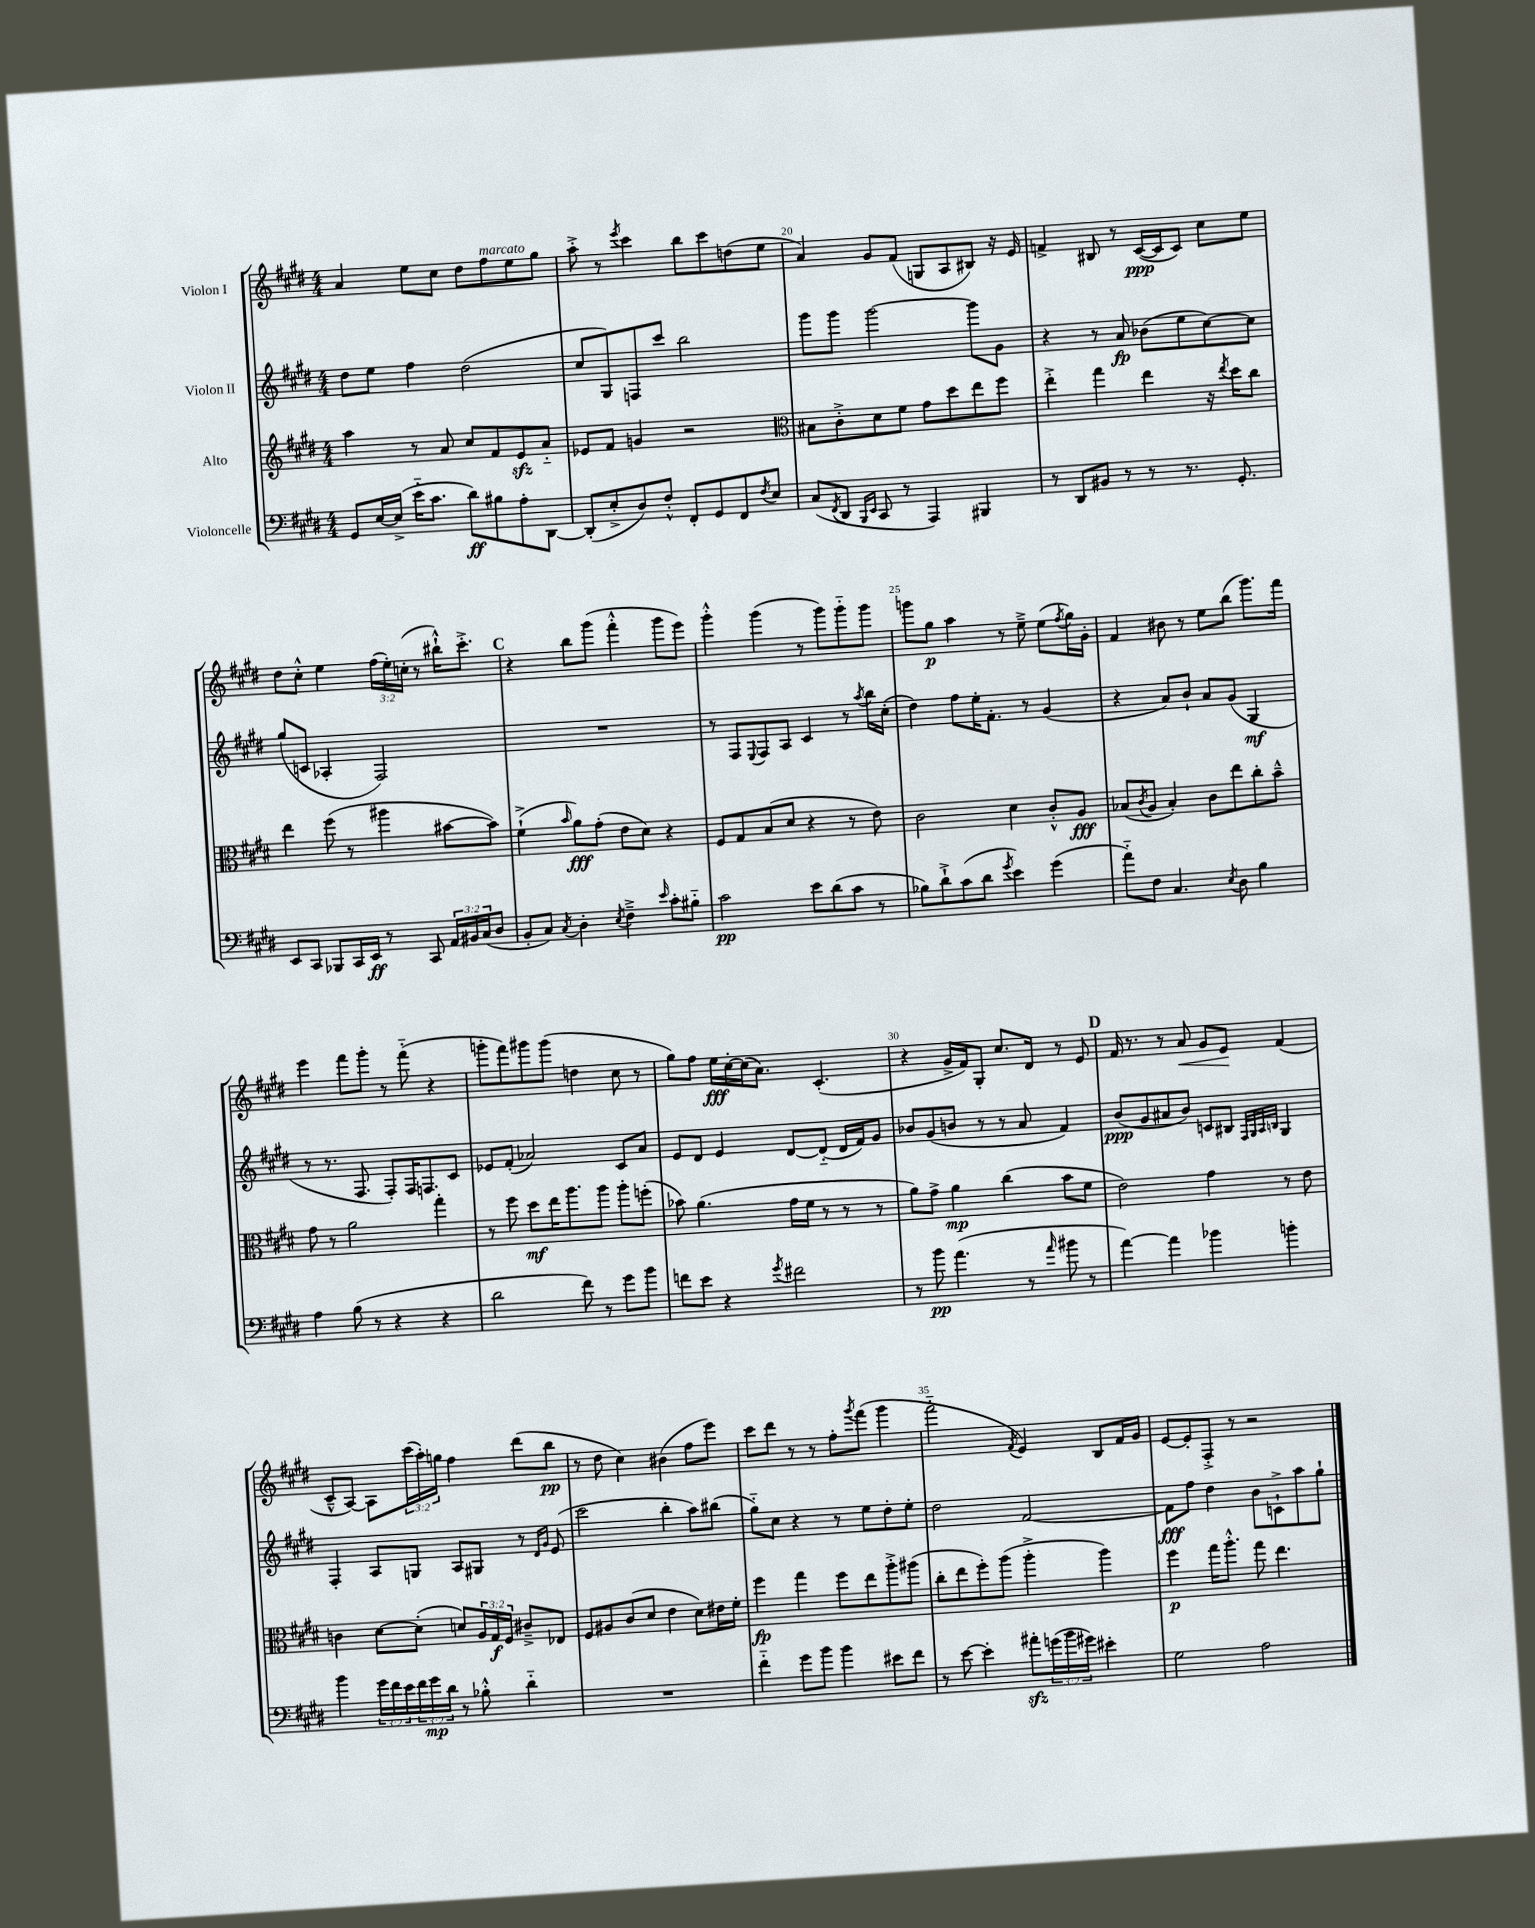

**kern	**dynam	**kern	**dynam	**kern	**dynam	**kern	**dynam
*part4	*part4	*part3	*part3	*part2	*part2	*part1	*part1
*staff4	*staff4	*staff3	*staff3	*staff2	*staff2	*staff1	*staff1
*I"Violoncelle	*	*I"Alto	*	*I"Violon II	*	*I"Violon I	*
*clefF4	*	*clefG2	*	*clefG2	*	*clefG2	*
*k[f#c#g#d#]	*	*k[f#c#g#d#]	*	*k[f#c#g#d#]	*	*k[f#c#g#d#]	*
*M4/4	*	*M4/4	*	*M4/4	*	*M4/4	*
=18	=18	=18	=18	=18	=18	=18	=18
8GG#/L	.	4aa\	.	8dd#\L	.	4a/	.
[16E/L	.	.	.	8ee\J	.	.	.
(16E^/JJ]	.	.	.	.	.	.	.
16e\KL	.	8r	.	4ff#\	.	8ee\L	.
8.c#\J	.	.	.	.	.	.	.
.	.	8a/	.	.	.	8cc#\J	.
8d#\L)	ff	8cc#/L	.	(2dd#\	.	8dd#\L	.
!	!	!	!	!	!	!LO:TX:a:i:t=marcato	!
8B#X\	.	8f#/	.	.	.	8ff#\	.
8A'\	.	8ezz/	.	.	.	8ee\	.
[8DD#\J	.	8a/J	.	.	.	8gg#\J	.
=19	=19	=19	=19	=19	=19	=19	=19
(8DD#'/L]	.	8e-X/L	.	8cc#/L	.	8aa'^\	.
8E'^/	.	8f#/J	.	8G#/)	.	8r	.
.	.	.	.	.	.	8qeee/	.
8D#/)	.	4gn/	.	8Fn/	.	4ccc#\	.
8F#'^^/J	.	.	.	8ccc#/J	.	.	.
8FF#'/L	.	2r	.	2bb\	.	8bb\L	.
8GG#/	.	.	.	.	.	8ccc#\	.
8FF#/	.	.	.	.	.	(8ddn\	.
8qF#/	.	.	.	.	.	.	.
8E/J	.	.	.	.	.	8ee\J	.
=20	=20	=20	=20	=20	=20	=20	=20
*	*	*clefC3	*	*	*	*	*
(8C#/L	.	8B#X\L	.	8ggg#\L	.	4a/)	.
8qFF#/	.	.	.	.	.	.	.
8DD#/J	.	8c#'^\	.	8ggg#\J	.	.	.
16qqBBB/LL	.	.	.	.	.	.	.
16qqEE/JJ	.	.	.	.	.	.	.
8CC#/	.	8d#\	.	[2ggg#\	.	8g#/L	.
8r	.	8f#\J	.	.	.	(8f#/J	.
4AAA/)	.	8g#\L	.	.	.	8Gn/L	.
.	.	8dd#\	.	.	.	8A/	.
4BBB#X/	.	8ee\	.	8ggg#\L]	.	8B#X/J)	.
.	.	8ff#\J	.	8g#\J	.	16r	.
.	.	.	.	.	.	16e/	.
=21	=21	=21	=21	=21	=21	=21	=21
8r	.	4ee'^\	.	4r	.	4fn^/	.
8DD#/L	.	.	.	.	.	.	.
8BB#X/J	.	4gg#\	.	8r	.	8B#X/	.
8r	.	.	.	8a/	fp	8r	.
8r	.	4ee\	.	(8b-X\L	.	([16c#/LL	ppp
.	.	.	.	.	.	16c#/J]	.
8.r	.	.	.	8ee\	.	8c#/J)	.
.	.	16r	.	[8cc#\)	.	8cc#\L	.
.	.	8qee/	.	.	.	.	.
8.GG#'/	.	16dd#\KL	.	.	.	.	.
.	.	8cc#\J	.	8cc#\J]	.	8ee\J	.
!!LO:LB:g=z
=22	=22	=22	=22	=22	=22	=22	=22
8EE/L	.	4ee\	.	(8gg#/L	.	8dd#\L	.
8CC#/J	.	.	.	8cn/J	.	8cc#'^^\J	.
8BBB-X/L	.	(8ff#\	.	4A-X'/	.	4ee\	.
16CC#/L	.	8r	.	.	.	.	.
16EE/JJ	ff	.	.	.	.	.	.
8r	.	4aa#X\	.	2F#/)	.	(24ff#\LL	.
.	.	.	.	.	.	24ee'\)	.
.	.	.	.	.	.	(24ccn'\JJ	.
8CC#/	.	.	.	.	.	8r	.
24AA/LL	.	[8b#X\L	.	.	.	16bb#X`^^\KL)	.
24BB#X/	.	.	.	.	.	.	.
.	.	.	.	.	.	8.ccc#'^\J	.
(24C#/J	.	.	.	.	.	.	.
8D#/J	.	8b#\J])	.	.	.	.	.
!!LO:REH:place=s1:t=C
=23	=23	=23	=23	=23	=23	=23	=23
8BB'/L	.	(4f#`^\	.	1r	.	4r	.
8C#/J)	.	.	.	.	.	.	.
8qC#/	.	16qqb/	.	.	.	.	.
4D#'\	.	8a\L)	fff	.	.	8bb\L	.
.	.	(8g#'\J	.	.	.	(8ggg#\J	.
8qE/	.	.	.	.	.	.	.
4F#~^\	.	8e\L	.	.	.	4fff#'^^\	.
.	.	8d#\J)	.	.	.	.	.
16qqe/	.	.	.	.	.	.	.
8c#'\L	.	4r	.	.	.	8ggg#\L	.
8B#X\J	.	.	.	.	.	8eee\J)	.
=24	=24	=24	=24	=24	=24	=24	=24
2c#\	pp	8F#/L	.	8r	.	4ggg#'^^\	.
.	.	8G#/	.	8F#/L	.	.	.
.	.	.	.	8qqE/	.	.	.
.	.	(8B/	.	8F#/	.	(4ggg#\	.
.	.	8d#/J	.	8A/J	.	.	.
8e\L	.	4r	.	4c#/	.	8r	.
(8d#\	.	.	.	.	.	8ggg#\L)	.
8c#\J	.	8r	.	8r	.	8ggg#\	.
.	.	.	.	8qaa/	.	.	.
8r	.	8e\)	.	16bb\LL	.	8ggg#\J	.
.	.	.	.	(16cc#'\JJ	.	.	.
=25	=25	=25	=25	=25	=25	=25	=25
8B-X\L)	.	2c#\	.	4dd#\)	.	8gggn\L	.
8d#`^\	.	.	.	.	.	8gg#\J	p
(8c#\	.	.	.	8ff#\L	.	4aa\	.
8d#\J	.	.	.	16ee'\K	.	.	.
.	.	.	.	8.f#'\J	.	.	.
8qg#/	.	.	.	.	.	.	.
4e\)	.	4d#\	.	.	.	8r	.
.	.	.	.	8r	.	8ee~^\	.
(4g#\	.	8c#'^^/L	.	(4g#/	.	(8ee\L	.
.	.	.	.	.	.	8qff#/	.
.	.	8A/J	fff	.	.	16gg#\L)	.
.	.	.	.	.	.	16g#'\JJ	.
=26	=26	=26	=26	=26	=26	=26	=26
8a\L)	.	(8B-X/L	.	4r	.	4f#/	.
.	.	8qc#/	.	.	.	.	.
8F#\J	.	8A/J	.	.	.	.	.
4.C#/	.	4B-'/)	.	8a/L)	.	8b#X\	.
.	.	.	.	8b`/J	.	8r	.
.	.	8c#\L	.	8a/L	.	8ee\L	.
8qE/	.	.	.	.	.	.	.
8D#\	.	8ee\	.	(8g#/J	.	(8bb\J	.
4B\	.	8cc#'\	.	4G#/	mf	8.ggg#\L)	.
.	.	8b~^^\J	.	.	.	.	.
.	.	.	.	.	.	16fff#\Jk	.
!!LO:LB:g=z
=27	=27	=27	=27	=27	=27	=27	=27
4A\	.	8g#\	.	8r	.	4eee\	.
.	.	8r	.	8.r	.	.	.
(8B\	.	2a\	.	.	.	8fff#\L	.
.	.	.	.	8.F#/	.	.	.
8r	.	.	.	.	.	8ggg#'\J	.
4r	.	.	.	8F#'/L)	.	8r	.
.	.	.	.	16F#/K	.	(8fff#\	.
.	.	.	.	8.Fn/	.	.	.
4r	.	4gg#'\	.	.	.	4r	.
.	.	.	.	8c#/J	.	.	.
=28	=28	=28	=28	=28	=28	=28	=28
2d#\	.	8r	.	8e-X/L	.	8gggn'\L	.
.	.	8ff#\	.	(8f#'/J	.	8fff#\)	.
.	.	8dd#\L	mf	2a-X/)	.	8ggg#X\	.
.	.	16ee\K	.	.	.	(8ggg#\J	.
.	.	8.aa\	.	.	.	.	.
8f#\)	.	.	.	.	.	4ddn\	.
8r	.	8aa\J	.	.	.	.	.
8g#\L	.	8aa'\L	.	8c#/L	.	8cc#\	.
8b\J	.	(8ffn'\J	.	8a-/J	.	8r	.
=29	=29	=29	=29	=29	=29	=29	=29
8fn\L	.	8b-X\)	.	8e/L	.	8gg#\L)	.
8e\J	.	(4.a\	.	8d#/J	.	8ff#\J	.
4r	.	.	.	4e/	.	16ee\LL	fff
.	.	.	.	.	.	[16cc#'\	.
.	.	.	.	.	.	(16cc#\J]	.
.	.	.	.	.	.	8.a\J)	.
8qg#/	.	.	.	.	.	.	.
2f#X\	.	16g#\LL	.	[8d#/L	.	.	.
.	.	16f#\JJ	.	.	.	.	.
.	.	8r	.	(8d#/J]	.	(4.c#'/	.
.	.	8r	.	16d#/LL	.	.	.
.	.	.	.	16f#/J)	.	.	.
.	.	8r	.	8g#/J	.	.	.
=30	=30	=30	=30	=30	=30	=30	=30
8r	.	8a\L)	.	8b-X/L	.	4r	.
8b\	pp	8g#^\J	.	(8g#/	.	.	.
(4.a\	.	4a\	mp	8bn/J	.	16g#^/LL	.
.	.	.	.	.	.	16f#/J)	.
.	.	.	.	8r	.	8G#'/J	.
.	.	(4cc#\	.	8r	.	8.cc#/L	.
8r	.	.	.	8a/	.	.	.
.	.	.	.	.	.	16d#/Jk	.
16qqa/	.	.	.	.	.	.	.
8b#X\	.	8b\L	.	4f#/)	.	8r	.
8r	.	8f#\J	.	.	.	8e/	.
!!LO:REH:place=s1:t=D
=31	=31	=31	=31	=31	=31	=31	=31
[4a\)	.	2e\)	.	(8b/L	ppp	16f#/	.
.	.	.	.	.	.	8.r	.
.	.	.	.	8g#/	.	.	.
4a\]	.	.	.	8a#X/	.	8r	.
!	!	!	!	!	!	!	!LO:HP:b
.	.	.	.	8b/J)	.	8a/	<
4b-X\	.	4g#\	.	8cn/L	.	8g#/L	.
.	.	.	.	8B#X/J	.	8e/J	.
.	.	.	.	32qqF#/LLL	.	.	.
.	.	.	.	32qqG#/	.	.	.
.	.	.	.	32qqA/	.	.	.
.	.	.	.	32qqBn/JJJ	.	.	.
4bn'\	.	8r	.	4G#/	.	(4f#/	[
.	.	8e\	.	.	.	.	.
!!LO:LB:g=z
=32	=32	=32	=32	=32	=32	=32	=32
4b\	.	4cn\	.	4F#'/	.	8c#~^^/L	.
.	.	.	.	.	.	[8A/J)	.
24g#\LL	.	[8d#\L	.	8A/L	.	8A\L]	.
24f#\	.	.	.	.	.	.	.
24e\	.	.	.	.	.	.	.
24f#\	.	(8d#'\J]	.	8Gn/J	.	(24ccc#\L	.
24g#\	mp	.	.	.	.	24aa'\)	.
24d#\JJ	.	.	.	.	.	24ggn\JJ	.
8r	.	8dn/L)	.	8A/L	.	4ff#\	.
8B-X'^^\	.	24A/L	.	8G#X/J	.	.	.
.	.	24G#/	f	.	.	.	.
.	.	24F#/JJ	.	.	.	.	.
4d#\	.	8c#X~^/L	.	8r	.	(8ddd#\L	.
.	.	.	.	16qqd#/LL	.	.	.
.	.	.	.	16qqg#/JJ	.	.	.
.	.	8E-X/J	.	(8e/	.	8bb\J	pp
=33	=33	=33	=33	=33	=33	=33	=33
1r	.	8F#/L	.	2ccc#\	.	8r	.
.	.	8A#X/	.	.	.	8dd#\	.
.	.	(8c#/	.	.	.	4cc#\)	.
.	.	8d#/J	.	.	.	.	.
.	.	4e\	.	4bb'\	.	(4b#X\	.
.	.	8d#\L)	.	8aa\L)	.	8ff#\L	.
.	.	16e#X\L	.	(8bb#X\J	.	8eee\J)	.
.	.	16f#'\JJ	.	.	.	.	.
=34	=34	=34	=34	=34	=34	=34	=34
4f#\	.	4ff#\	fp	8gg#\L)	.	8ccc#\L	.
.	.	.	.	8cc#\J	.	8ddd#\J	.
8g#\L	.	4gg#\	.	4r	.	8r	.
8b\J	.	.	.	.	.	8r	.
4b\	.	8ff#\L	.	8r	.	8ff#'\L	.
.	.	.	.	.	.	8qggg#/	.
.	.	8ee\	.	8ee\L	.	(8fff#\J	.
8e#X\L	.	8aa'^\	.	8dd#'\	.	4ggg#\	.
8f#\J	.	(8aa#X\J	.	8ee'\J	.	.	.
=35	=35	=35	=35	=35	=35	=35	=35
8r	.	8cc#'\L	.	2dd#\	.	2fff#\	.
[8e\	.	8ee\	.	.	.	.	.
4e'\]	.	8ff#'\)	.	.	.	.	.
.	.	(8aa\J	.	.	.	.	.
.	.	.	.	.	.	8qf#/	.
8a#Xzz'\L	.	4aa'^\	.	[2f#/	.	4e/)	.
(24gn\L	.	.	.	.	.	.	.
24b\	.	.	.	.	.	.	.
24g#X\JJ)	.	.	.	.	.	.	.
4e#X'\	.	4aa\)	.	.	.	8B/L	.
.	.	.	.	.	.	16f#/L	.
.	.	.	.	.	.	16g#/JJ	.
=36	=36	=36	=36	=36	=36	=36	=36
2G#\	.	4ff#\	p	8f#\L]	fff	[8e/L	.
.	.	.	.	8ff#\J	.	8e'/]	.
.	.	16gg#\KL	.	4dd#\	.	8F#'^/J	.
.	.	8.aa'^^\J	.	.	.	.	.
.	.	.	.	.	.	8r	.
2A\	.	8gg#\	.	8b\L	.	2r	.
.	.	4.ee\	.	8cn`^\	.	.	.
.	.	.	.	8aa\	.	.	.
.	.	.	.	8gg#`\J	.	.	.
==	==	==	==	==	==	==	==
*-	*-	*-	*-	*-	*-	*-	*-
